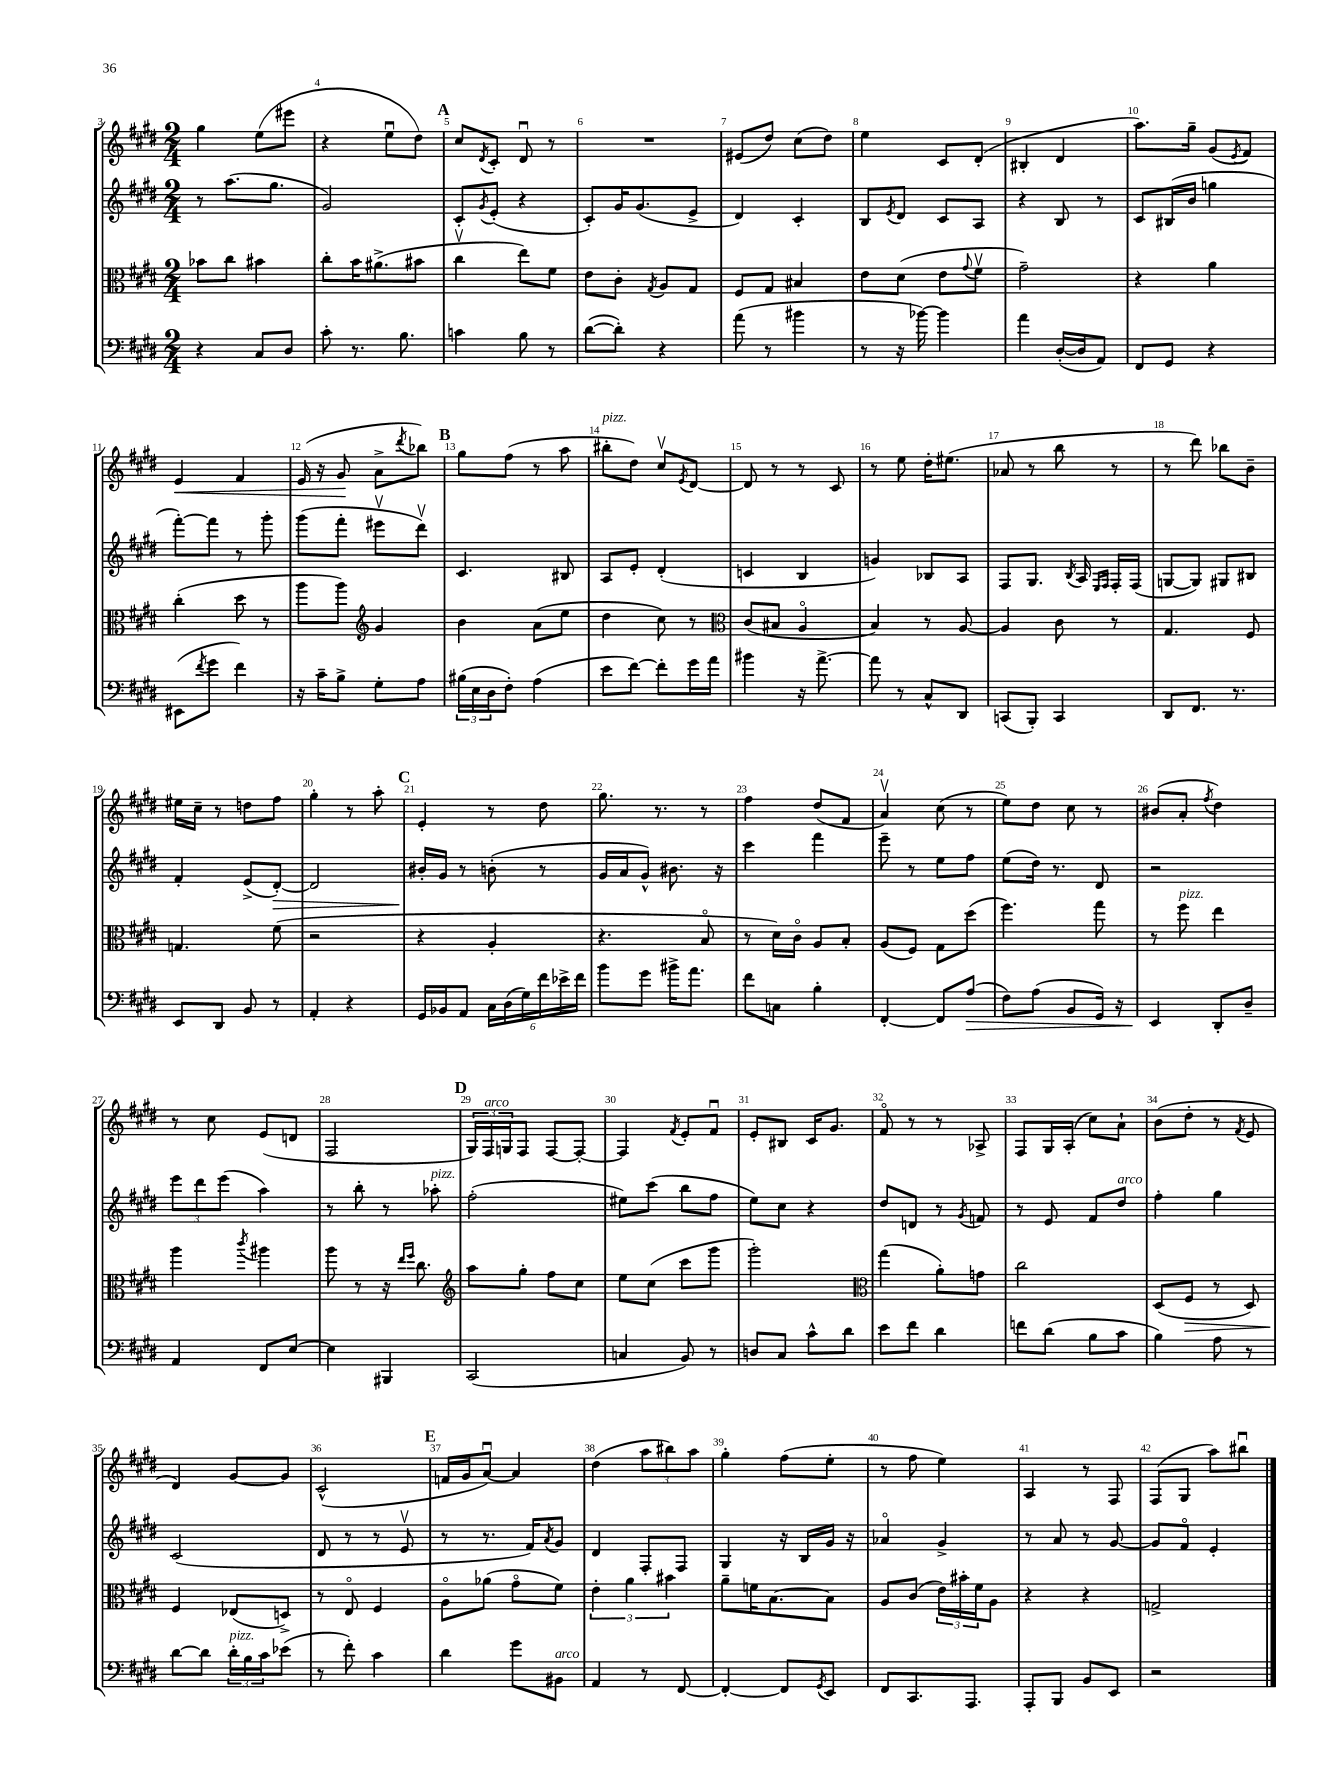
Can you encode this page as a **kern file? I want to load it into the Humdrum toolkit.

**kern	**dynam	**kern	**dynam	**kern	**dynam	**kern	**dynam
*part4	*part4	*part3	*part3	*part2	*part2	*part1	*part1
*staff4	*staff4	*staff3	*staff3	*staff2	*staff2	*staff1	*staff1
*clefF4	*	*clefC3	*	*clefG2	*	*clefG2	*
*k[f#c#g#d#]	*	*k[f#c#g#d#]	*	*k[f#c#g#d#]	*	*k[f#c#g#d#]	*
*M2/4	*	*M2/4	*	*M2/4	*	*M2/4	*
=3	=3	=3	=3	=3	=3	=3	=3
4r	.	8b-X\L	.	8r	.	4gg#\	.
.	.	8cc#\J	.	(8.aa\L	.	.	.
8C#/L	.	4b#X\	.	.	.	(8ee\L	.
.	.	.	.	8.gg#\J	.	.	.
8D#/J	.	.	.	.	.	8eee#X\J	.
=4	=4	=4	=4	=4	=4	=4	=4
8c#'\	.	8cc#'\L	.	2g#/)	.	4r	.
8.r	.	16b\K	.	.	.	.	.
.	.	(8.a#X^\	.	.	.	.	.
.	.	.	.	.	.	8eeu\L	.
8.B\	.	.	.	.	.	.	.
.	.	8b#X\J	.	.	.	8dd#\J)	.
!!LO:REH:place=s1:t=A
=5	=5	=5	=5	=5	=5	=5	=5
4cn\	.	4cc#v\	.	8c#'/L	.	8cc#/L	.
.	.	.	.	8qg#/	.	8qd#/	.
.	.	.	.	(8e'/J	.	8c#'/J	.
8B\	.	8ee\L)	.	4r	.	8d#u/	.
8r	.	8f#\J	.	.	.	8r	.
=6	=6	=6	=6	=6	=6	=6	=6
([8d#\L	.	8e\L	.	8c#'/L)	.	2r	.
8d#'\J])	.	8c#'\J	.	16g#/K	.	.	.
.	.	.	.	(8.g#/	.	.	.
.	.	8qG#/	.	.	.	.	.
4r	.	8A/L	.	.	.	.	.
.	.	8G#/J	.	8e^/J	.	.	.
=7	=7	=7	=7	=7	=7	=7	=7
(8a\	.	8F#/L	.	4d#/)	.	(8e#X/L	.
8r	.	8G#/J	.	.	.	8dd#/J)	.
4b#X\	.	4B#X/	.	4c#'/	.	(8cc#\L	.
.	.	.	.	.	.	8dd#\J)	.
=8	=8	=8	=8	=8	=8	=8	=8
8r	.	8e\L	.	8B/L	.	4ee\	.
.	.	.	.	8qe/	.	.	.
16r	.	(8d#\J	.	8d#/J	.	.	.
[16b-X\)	.	.	.	.	.	.	.
4b-\]	.	8e\L	.	8c#/L	.	8c#/L	.
.	.	8qqg#/	.	.	.	.	.
.	.	8f#v\J	.	8A/J	.	(8d#'/J	.
=9	=9	=9	=9	=9	=9	=9	=9
4a\	.	2g#~\)	.	4r	.	4B#X'/	.
([16D#'/LL	.	.	.	8B/	.	4d#/	.
16D#/J]	.	.	.	.	.	.	.
8AA/J)	.	.	.	8r	.	.	.
=10	=10	=10	=10	=10	=10	=10	=10
8FF#/L	.	4r	.	8c#/L	.	8.aa\L)	.
8GG#/J	.	.	.	(16B#X/L	.	.	.
.	.	.	.	16b/JJ	.	16gg#~\Jk	.
4r	.	4a\	.	4ggn\	.	(8g#/L	.
.	.	.	.	.	.	8qe/	.
.	.	.	.	.	.	8f#/J)	.
!!LO:LB:g=z
=11	=11	=11	=11	=11	=11	=11	=11
!	!	!	!	!	!	!	!LO:HP:b
(8EE#X\L	.	(4cc#'\	.	[8fff#'\L)	.	4e/	<
8qf#/	.	.	.	.	.	.	.
8g#\J	.	.	.	8fff#\J]	.	.	.
4f#\)	.	8dd#\	.	8r	.	4f#/	.
.	.	8r	.	8ggg#'\	.	.	.
=12	=12	=12	=12	=12	=12	=12	=12
16r	.	8aa\L	.	(8ggg#\L	.	(16e/	.
16c#~\KL	.	.	.	.	.	16r	.
8B^\J	.	8aa\J)	.	8fff#'\J	.	8g#/	.
*	*	*clefG2	*	*	*	*	*
8G#'\L	.	4g#/	.	8eee#Xv\L	.	8a^\L	[
.	.	.	.	.	.	8qddd#/	.
8A\J	.	.	.	8ddd#v\J)	.	8bb-X\J)	.
!!LO:REH:place=s1:t=B
=13	=13	=13	=13	=13	=13	=13	=13
(24B#X\LL	.	4b\	.	4.c#/	.	8gg#\L	.
24E\	.	.	.	.	.	.	.
24D#\J	.	.	.	.	.	.	.
8F#'\J)	.	.	.	.	.	(8ff#\J	.
(4A\	.	(8a\L	.	.	.	8r	.
.	.	8ee\J	.	8B#X/	.	8aa\	.
=14	=14	=14	=14	=14	=14	=14	=14
!	!	!	!	!	!	!LO:TX:a:i:t=pizz.	!
8e\L	.	4dd#\	.	8A/L	.	8bb#X'\L	.
[8f#\J)	.	.	.	8e'/J	.	8dd#\J)	.
8f#'\L]	.	8cc#\)	.	(4d#'/	.	8cc#v/L	.
.	.	.	.	.	.	8qe/	.
16g#\L	.	8r	.	.	.	[8d#/J	.
16a\JJ	.	.	.	.	.	.	.
=15	=15	=15	=15	=15	=15	=15	=15
*	*	*clefC3	*	*	*	*	*
4b#X\	.	(8c#/L	.	4cn/	.	8d#/]	.
.	.	8B#X/J	.	.	.	8r	.
16r	.	4A/	.	4B/	.	8r	.
[8.a^\	.	.	.	.	.	.	.
.	.	.	.	.	.	8c#/	.
=16	=16	=16	=16	=16	=16	=16	=16
8a\]	.	4B/)	.	4gn/)	.	8r	.
8r	.	.	.	.	.	8ee\	.
8C#^^/L	.	8r	.	8B-X/L	.	16dd#'\KL	.
.	.	.	.	.	.	(8.ee#X\J	.
8DD#/J	.	[8A/	.	8A/J	.	.	.
=17	=17	=17	=17	=17	=17	=17	=17
(8CCn/L	.	4A/]	.	8F#/L	.	8a-X/	.
8BBB'/J)	.	.	.	8.G#/J	.	8r	.
4CC/	.	8c#\	.	.	.	8bb\	.
.	.	.	.	8qB/	.	.	.
.	.	.	.	16A/	.	.	.
.	.	.	.	16qqE/LL	.	.	.
.	.	.	.	16qqF#/JJ	.	.	.
.	.	8r	.	16F#'/LL	.	8r	.
.	.	.	.	(16F#/JJ	.	.	.
=18	=18	=18	=18	=18	=18	=18	=18
8DD#/L	.	4.G#/	.	[8Gn/L	.	8r	.
8.FF#/J	.	.	.	8G/J])	.	8ddd#\)	.
.	.	.	.	8G#X/L	.	8bb-X\L	.
8.r	.	.	.	.	.	.	.
.	.	8F#/	.	8B#X/J	.	8b~\J	.
!!LO:LB:g=z
=19	=19	=19	=19	=19	=19	=19	=19
8EE/L	.	4.Gn/	.	4f#'/	.	16ee#X\LL	.
.	.	.	.	.	.	16cc#~\JJ	.
8DD#/J	.	.	.	.	.	8r	.
8BB/	.	.	.	(8e^/L	.	8ddn\L	.
!	!	!	!	!	!LO:HP:b	!	!
8r	.	(8f#\	.	[8d#'/J)	>	8ff#\J	.
=20	=20	=20	=20	=20	=20	=20	=20
4AA'/	.	2r	.	2d#/]	.	4gg#'\	.
4r	.	.	.	.	.	8r	.
.	.	.	.	.	.	8aa'\	.
!!LO:REH:place=s1:t=C
=21	=21	=21	=21	=21	=21	=21	=21
16GG#/LL	.	4r	.	16b#X'/LL	.	4e'/	.
16BB-X/J	.	.	.	16g#/JJ	]	.	.
8AA/J	.	.	.	8r	.	.	.
24C#\LL	.	4A'/	.	(8bn'\	.	8r	.
(24D#\	.	.	.	.	.	.	.
24G#\)	.	.	.	.	.	.	.
24f#\	.	.	.	8r	.	8dd#\	.
24e-X^\	.	.	.	.	.	.	.
24f#\JJ	.	.	.	.	.	.	.
=22	=22	=22	=22	=22	=22	=22	=22
8b\L	.	4.r	.	16g#/LL	.	8.gg#\	.
.	.	.	.	16a/J	.	.	.
8g#\J	.	.	.	8g#^^/J)	.	.	.
.	.	.	.	.	.	8.r	.
16b#X^\KL	.	.	.	8.b#X\	.	.	.
8.a\J	.	.	.	.	.	.	.
.	.	8B/	.	.	.	8r	.
.	.	.	.	16r	.	.	.
=23	=23	=23	=23	=23	=23	=23	=23
8f#\L	.	8r	.	4ccc#\	.	4ff#\	.
8Cn\J	.	16d#\LL)	.	.	.	.	.
.	.	16c#\JJ	.	.	.	.	.
4B'\	.	8A/L	.	4fff#\	.	(8dd#/L	.
.	.	8B'/J	.	.	.	8f#/J	.
=24	=24	=24	=24	=24	=24	=24	=24
[4FF#'/	.	(8A/L	.	8eee~\	.	4av/)	.
.	.	8F#/J)	.	8r	.	.	.
8FF#/L]	.	8G#\L	.	8ee\L	.	(8cc#\	.
!	!LO:HP:b	!	!	!	!	!	!
(8A/J	>	(8dd#\J	.	8ff#\J	.	8r	.
=25	=25	=25	=25	=25	=25	=25	=25
8F#\L)	.	4.ff#\)	.	(8ee\L	.	8ee\L)	.
(8A\J	.	.	.	16dd#\Jk)	.	8dd#\J	.
.	.	.	.	8.r	.	.	.
8BB/L	.	.	.	.	.	8cc#\	.
16GG#/Jk)	.	8gg#\	.	8d#/	.	8r	.
16r	.	.	.	.	.	.	.
=26	=26	=26	=26	=26	=26	=26	=26
4EE/	.	8r	.	2r	.	(8b#X/L	.
!	!	!LO:TX:a:i:t=pizz.	!	!	!	!	!
.	.	8ff#\	.	.	.	8a'/J	.
.	.	.	.	.	.	8qff#/	.
8DD#'/L	]	4ee\	.	.	.	4dd#\)	.
8D#~/J	.	.	.	.	.	.	.
!!LO:LB:g=z
=27	=27	=27	=27	=27	=27	=27	=27
4AA/	.	4aa\	.	12eee\L	.	8r	.
.	.	.	.	12ddd#\	.	.	.
.	.	.	.	.	.	8cc#\	.
.	.	.	.	(12eee\J	.	.	.
.	.	8qccc#/	.	.	.	.	.
8FF#/L	.	4aa#X\	.	4aa\)	.	(8e/L	.
[8E/J	.	.	.	.	.	8dn/J	.
=28	=28	=28	=28	=28	=28	=28	=28
4E\]	.	8aa\	.	8r	.	2F#/	.
.	.	8r	.	8bb'\	.	.	.
4BBB#X/	.	16r	.	8r	.	.	.
.	.	16qqee/LL	.	.	.	.	.
.	.	16qqff#/JJ	.	.	.	.	.
.	.	8.cc#\	.	.	.	.	.
!	!	!	!	!LO:TX:a:i:t=pizz.	!	!	!
.	.	.	.	8aa-X'\	.	.	.
!!LO:REH:place=s1:t=D
=29	=29	=29	=29	=29	=29	=29	=29
*	*	*clefG2	*	*	*	*	*
(2CC#/	.	8aa\L	.	(2ff#'\	.	24G#/LL)	.
!	!	!	!	!	!	!LO:TX:a:i:t=arco	!
.	.	.	.	.	.	24F#/	.
.	.	.	.	.	.	24Gn/J	.
.	.	8gg#'\J	.	.	.	8F#/J	.
.	.	8ff#\L	.	.	.	[8F#/L	.
.	.	8cc#\J	.	.	.	8F#'/J_	.
=30	=30	=30	=30	=30	=30	=30	=30
4Cn/	.	8ee\L	.	8ee#X\L)	.	4F#/]	.
.	.	(8cc#\J	.	(8ccc#\J	.	.	.
.	.	.	.	.	.	8qf#/	.
8BB/)	.	8ccc#\L	.	8bb\L	.	8e'/L	.
8r	.	8ggg#\J	.	8ff#\J	.	8f#u/J	.
=31	=31	=31	=31	=31	=31	=31	=31
8Dn/L	.	2ggg#'\)	.	8ee\L)	.	8e'/L	.
8C#/J	.	.	.	8cc#\J	.	8B#X/J	.
8c#^^\L	.	.	.	4r	.	16c#/KL	.
.	.	.	.	.	.	8.g#/J	.
8d#\J	.	.	.	.	.	.	.
=32	=32	=32	=32	=32	=32	=32	=32
*	*	*clefC3	*	*	*	*	*
8e\L	.	(4gg#\	.	8dd#/L	.	8f#/	.
8f#\J	.	.	.	8dn/J	.	8r	.
4d#\	.	8a'\L)	.	8r	.	8r	.
.	.	.	.	8qg#/	.	.	.
.	.	8gn\J	.	8fn/	.	8A-X^/	.
=33	=33	=33	=33	=33	=33	=33	=33
8fn\L	.	2cc#\	.	8r	.	8F#/L	.
(8d#\J	.	.	.	8e/	.	16G#/L	.
.	.	.	.	.	.	(16A'/JJ	.
8B\L	.	.	.	8f#/L	.	8cc#\L)	.
!	!	!	!	!LO:TX:a:i:t=arco	!	!	!
8c#\J	.	.	.	8dd#/J	.	8a`\J	.
=34	=34	=34	=34	=34	=34	=34	=34
4B\)	.	(8D#/L	.	4ff#'\	.	(8b\L	.
!	!	!	!LO:HP:b	!	!	!	!
.	.	8F#/J	>	.	.	8dd#'\J	.
8A\	.	8r	.	4gg#\	.	8r	.
.	.	.	.	.	.	8qf#/	.
8r	.	8D#/)	.	.	.	8e/	.
!!LO:LB:g=z
=35	=35	=35	=35	=35	=35	=35	=35
[8d#\L	.	4F#/	.	(2c#/	.	4d#/)	.
8d#\J]	.	.	.	.	.	.	.
!LO:TX:a:i:t=pizz.	!	!	!	!	!	!	!
24d#'\LL	.	(8E-X/L	]	.	.	[8g#/L	.
24B\	.	.	.	.	.	.	.
24c#\J	.	.	.	.	.	.	.
(8e-X\J	.	8Dn^/J)	.	.	.	8g#/J]	.
=36	=36	=36	=36	=36	=36	=36	=36
8r	.	8r	.	8d#/	.	(2c#^^/	.
8f#'\)	.	8E/	.	8r	.	.	.
4c#\	.	4F#/	.	8r	.	.	.
.	.	.	.	8ev/	.	.	.
!!LO:REH:place=s1:t=E
=37	=37	=37	=37	=37	=37	=37	=37
4d#\	.	8A\L	.	8r	.	16fn/LL	.
.	.	.	.	.	.	16g#/J	.
.	.	(8a-X\J	.	8.r	.	[8au/J)	.
8g#\L	.	8g#\L	.	.	.	4a/]	.
.	.	.	.	16f#/KL)	.	.	.
.	.	.	.	8qa/	.	.	.
!LO:TX:a:i:t=arco	!	!	!	!	!	!	!
8BB#X\J	.	8f#\J)	.	8g#/J	.	.	.
=38	=38	=38	=38	=38	=38	=38	=38
4AA/	.	6e'\	.	4d#/	.	(4dd#\	.
.	.	6a\	.	.	.	.	.
8r	.	.	.	8F#'/L	.	12aa\L	.
.	.	6b#X\	.	.	.	12bb#X\)	.
[8FF#/	.	.	.	8F#/J	.	.	.
.	.	.	.	.	.	12aa\J	.
=39	=39	=39	=39	=39	=39	=39	=39
4FF#'/_	.	8a~\L	.	4G#/	.	4gg#'\	.
.	.	16fn\K	.	.	.	.	.
.	.	[8.B\	.	.	.	.	.
8FF#/L]	.	.	.	16r	.	(8ff#\L	.
.	.	.	.	16B/LL	.	.	.
8qGG#/	.	.	.	.	.	.	.
8EE/J	.	8B\J]	.	16g#/JJ	.	8ee'\J	.
.	.	.	.	16r	.	.	.
=40	=40	=40	=40	=40	=40	=40	=40
8FF#/L	.	8A/L	.	4a-X/	.	8r	.
8.CC#/	.	(8c#/J	.	.	.	8ff#\	.
.	.	24e\LL)	.	4g#^/	.	4ee\)	.
.	.	24b#X'\	.	.	.	.	.
8.AAA/J	.	.	.	.	.	.	.
.	.	24f#\J	.	.	.	.	.
.	.	8A\J	.	.	.	.	.
=41	=41	=41	=41	=41	=41	=41	=41
8AAA'/L	.	4r	.	8r	.	4A/	.
8BBB/J	.	.	.	8a/	.	.	.
8BB/L	.	4r	.	8r	.	8r	.
8EE/J	.	.	.	[8g#/	.	8F#/	.
=42	=42	=42	=42	=42	=42	=42	=42
2r	.	2Gn^/	.	8g#/L]	.	(8F#/L	.
.	.	.	.	8f#/J	.	8G#/J	.
.	.	.	.	4e'/	.	8aa\L)	.
.	.	.	.	.	.	8bb#Xu\J	.
==	==	==	==	==	==	==	==
*-	*-	*-	*-	*-	*-	*-	*-
